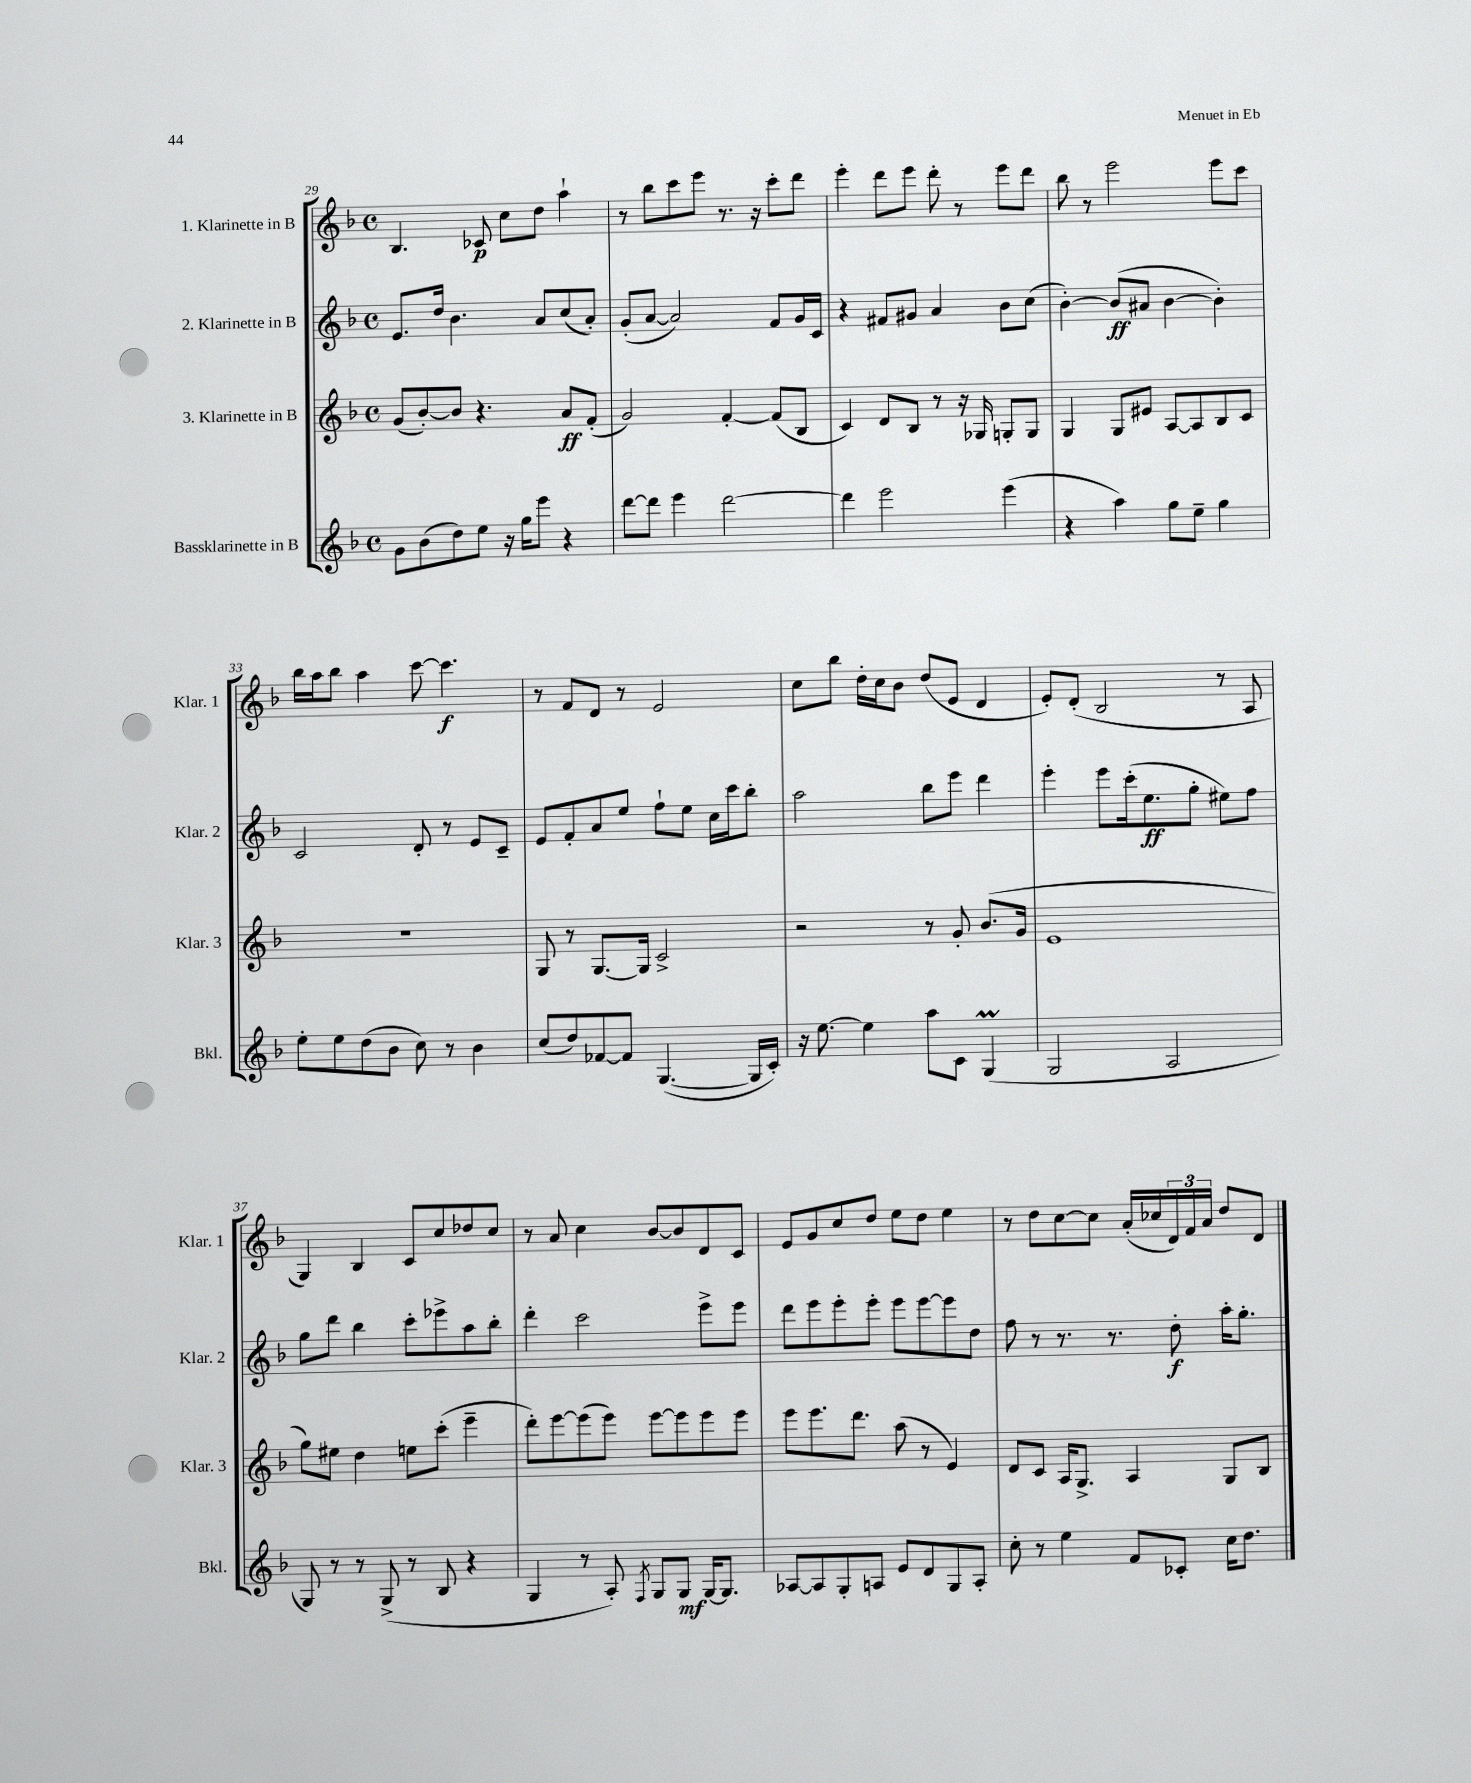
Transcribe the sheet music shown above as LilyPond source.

<<
\new StaffGroup <<
\new Staff = "s0" \with { instrumentName = "1. Klarinette in B" shortInstrumentName = "Klar. 1" } {
    \clef treble \key f \major \defaultTimeSignature \time 4/4
    bes4. ces'8\p c''8 d''8 a''4-! |
    r8 bes''8 c'''8 e'''8 r8. r16 c'''8-. d'''8 |
    e'''4-. d'''8 e'''8 d'''8-. r8 e'''8 d'''8 |
    bes''8 r8 e'''2 e'''8 c'''8 |
    bes''16 a''16 bes''8 a''4 c'''8~ c'''4.\f |
    r8 f'8 d'8 r8 e'2 |
    c''8 bes''8 d''16-. c''16 bes'8 d''8( e'8 d'4 |
    e'8-.) d'8-.( bes2 r8 a8 |
    g4) bes4 c'8 c''8 des''8 c''8 |
    r8 a'8 c''4 bes'8~ bes'8 d'8 c'8 |
    e'8 g'8 c''8 d''8 e''8 d''8 e''4 |
    r8 d''8 c''8~ c''8 a'16-.( ces''16 \tuplet 3/2 { d'16) f'16 a'16 } d''8 d'8 \bar "|." |
}
\new Staff = "s1" \with { instrumentName = "2. Klarinette in B" shortInstrumentName = "Klar. 2" } {
    \clef treble \key f \major \defaultTimeSignature \time 4/4
    e'8. d''16 bes'4. a'8 c''8( a'8-.) |
    g'8-.( a'8~ a'2) f'8 g'16 c'16 |
    r4 fis'8 gis'8 a'4 bes'8 c''8( |
    bes'4~-.) bes'8\ff( ais'8 bes'4~ bes'4-.) |
    c'2 d'8-. r8 e'8 c'8-- |
    e'8 f'8-. a'8 e''8 f''8-! e''8 c''16 c'''16 bes''8-. |
    a''2 bes''8 e'''8 d'''4 |
    e'''4-. e'''8 c'''16-.( e''8.\ff g''8-. eis''8) f''8 |
    g''8 d'''8 bes''4 c'''8-. ees'''8-> a''8 bes''8-. |
    d'''4-. c'''2 e'''8-> e'''8 |
    d'''8 e'''8 e'''8-. e'''8-. e'''8 e'''8~ e'''8 d''8 |
    f''8 r8 r8. r8. d''8-.\f a''16-. g''8.-. \bar "|." |
}
\new Staff = "s2" \with { instrumentName = "3. Klarinette in B" shortInstrumentName = "Klar. 3" } {
    \clef treble \key f \major \defaultTimeSignature \time 4/4
    g'8( bes'8~-.) bes'8 r4. a'8\ff f'8-.( |
    g'2) f'4~-. f'8( bes8 |
    c'4) d'8 bes8 r8 r16 ges16 g8-. g8 |
    g4 g8 eis'8 a8~ a8 bes8 c'8 |
    R1 |
    g8 r8 g8.~ g16 c'2-> |
    r2 r8 g'8-. bes'8.( g'16 |
    e'1 |
    g''8) eis''8 d''4 e''8 c'''8-.( e'''4-- |
    d'''8-.) e'''8~ e'''8( e'''8) e'''8~ e'''8 e'''8 e'''8 |
    e'''8 e'''8. d'''8. a''8( r8 e'4) |
    d'8 c'8 a16 g8.-> a4 g8 bes8 \bar "|." |
}
\new Staff = "s3" \with { instrumentName = "Bassklarinette in B" shortInstrumentName = "Bkl." } {
    \clef treble \key f \major \defaultTimeSignature \time 4/4
    g'8 bes'8( d''8) e''8 r16 g''16 e'''8 r4 |
    d'''8~ d'''8 e'''4 d'''2~ |
    d'''4 e'''2 e'''4( |
    r4 a''4) g''8 e''8-- g''4 |
    e''8-. e''8 d''8( bes'8 c''8) r8 bes'4 |
    c''8( d''8) fes'8~ fes'8 g4.~( g16 c'16-.) |
    r16 e''8.~ e''4 a''8 c'8 g4\prall( |
    g2 a2 |
    g8) r8 r8 g8->( r8 bes8 r4 |
    g4 r8 a8-.) \acciaccatura { f8 } g8 g8\mf g16~ g8. |
    aes8~ aes8 g8-. a8 e'8 d'8 g8 a8-. |
    c''8-. r8 e''4 f'8 ces'8-. c''16 d''8. \bar "|." |
}
>>
>>
\layout { \context { \Score currentBarNumber = #29 } }
